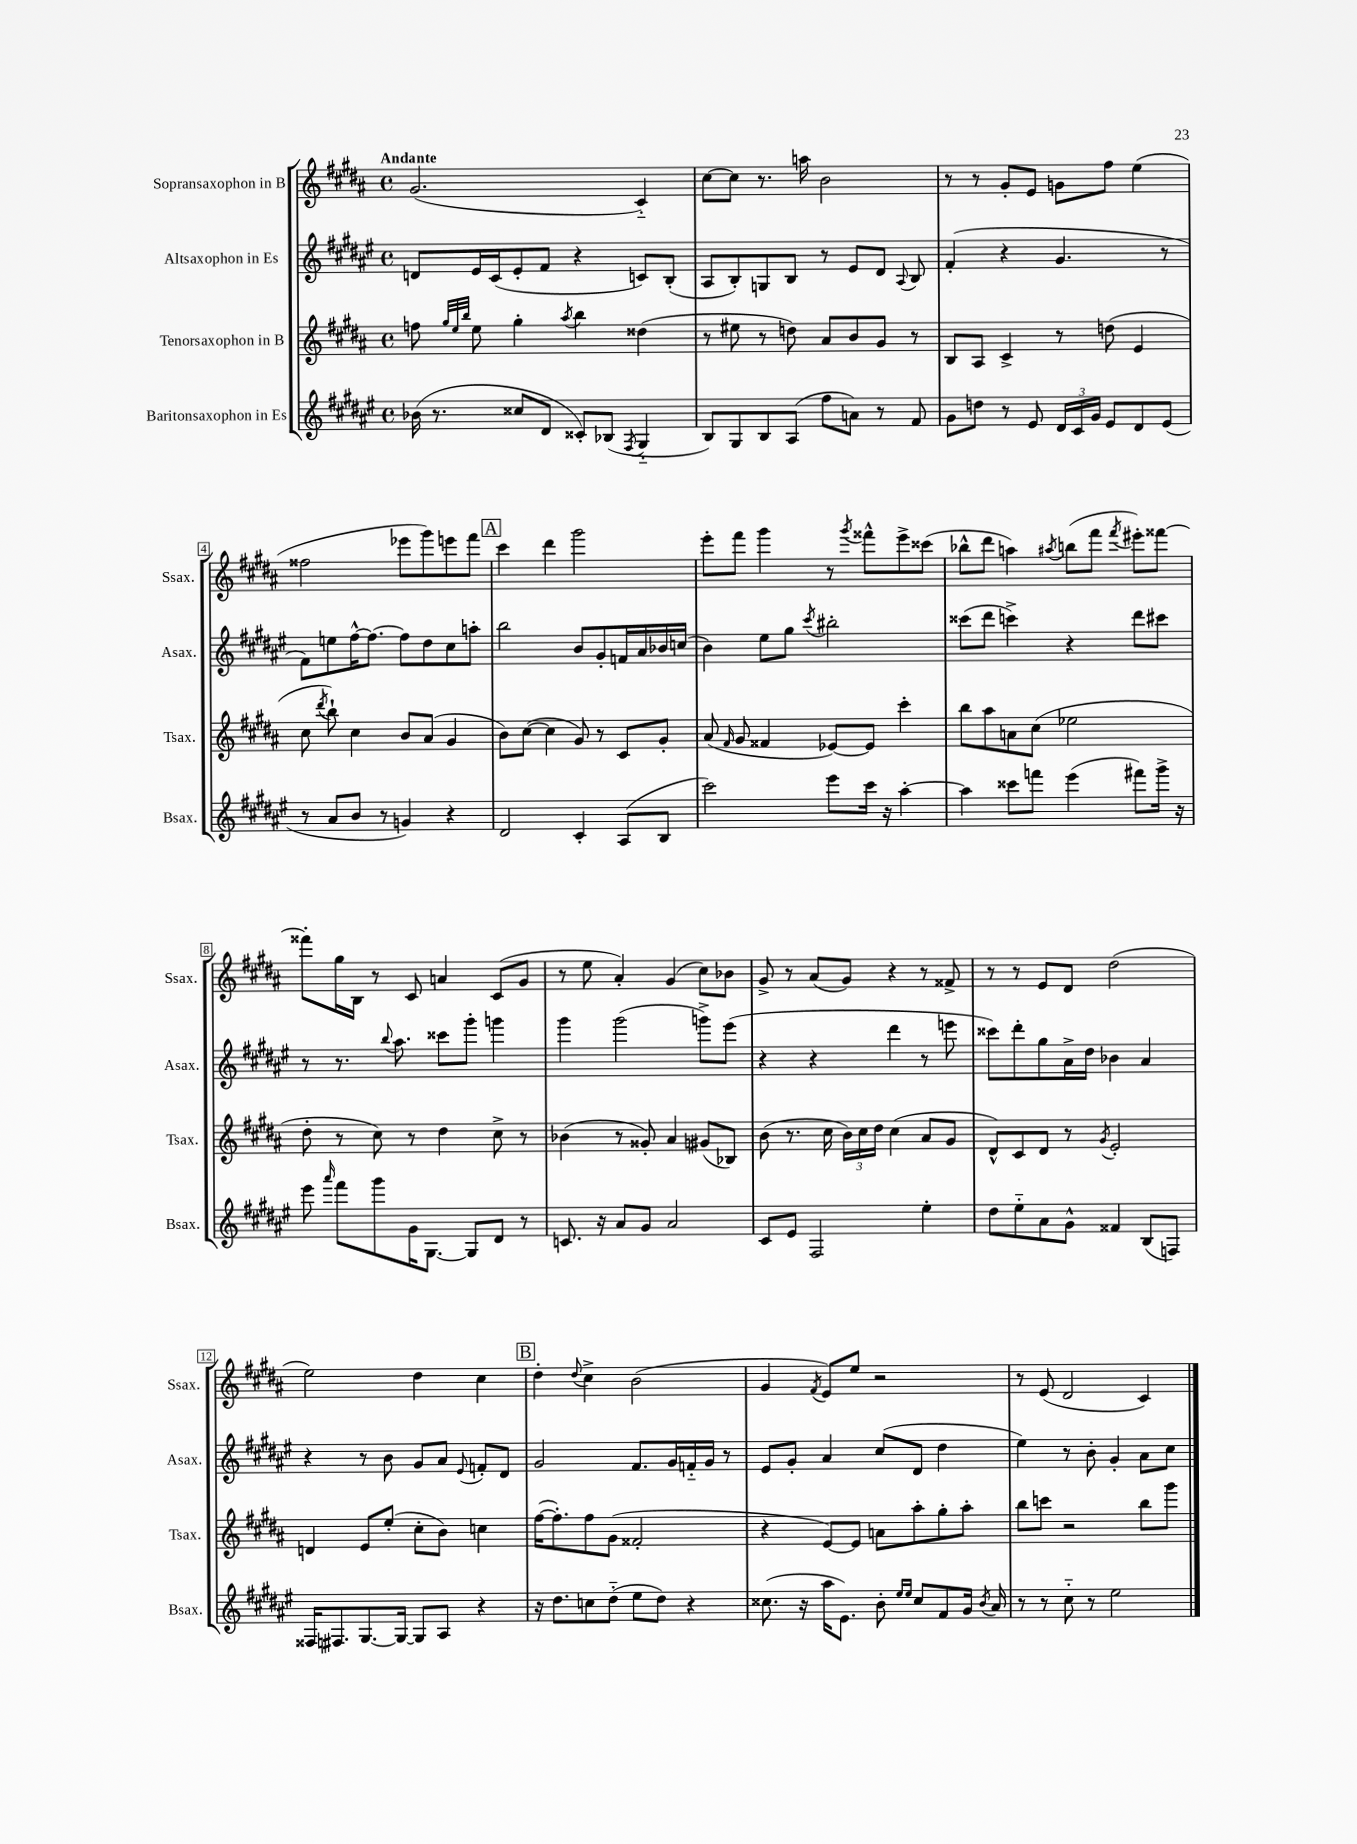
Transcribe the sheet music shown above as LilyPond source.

<<
\new StaffGroup <<
\new Staff = "s0" \with { instrumentName = "Sopransaxophon in B" shortInstrumentName = "Ssax." } {
    \clef treble \key b \major \defaultTimeSignature \time 4/4 \tempo "Andante"
    \autoBeamOff gis'2.( cis'4-_) |
    cis''8[~ cis''8] r8. a''16 b'2 |
    r8 r8 gis'8[-. e'8] g'8[ fis''8] e''4( |
    fisis''2 ees'''8[ gis'''8) e'''8 fis'''8] |
    \mark \markup { \box "A" } cis'''4 dis'''4 gis'''2 |
    e'''8[-. fis'''8] gis'''4 r8 \acciaccatura { gis'''8 } fisis'''8[-^ e'''8-> cisis'''8]( |
    bes''8[-^ dis'''8] a''4) \acciaccatura { ais''8 } b''8[( fis'''8] \acciaccatura { fis'''8 } eis'''8[-.) fisis'''8]~ |
    fisis'''8[-. gis''16 b16] r8 cis'8 a'4 cis'8[( gis'8] |
    r8 e''8 ais'4-.) gis'4( cis''8[) bes'8] |
    gis'8-> r8 ais'8[( gis'8]) r4 r8 fisis'8-> |
    r8 r8 e'8[ dis'8] dis''2( |
    e''2) dis''4 cis''4 |
    \mark \markup { \box "B" } dis''4-. \appoggiatura { dis''8 } cis''4-> b'2( |
    gis'4 \acciaccatura { fis'8 } e'8[) e''8] r2 |
    r8 e'8( dis'2 cis'4) \bar "|." |
}
\new Staff = "s1" \with { instrumentName = "Altsaxophon in Es" shortInstrumentName = "Asax." } {
    \clef treble \key fis \major \defaultTimeSignature \time 4/4
    \autoBeamOff d'8[ eis'16 cis'16( eis'8-. fis'8] r4 c'8[) b8]-.( |
    ais8[ b8-.) g8 b8] r8 eis'8[ dis'8] \appoggiatura { ais8 } b8 |
    fis'4-.( r4 gis'4. r8 |
    fis'8[) e''8 fis''16~-^ fis''8.]~ fis''8[ dis''8 cis''8 a''8]-. |
    \mark \markup { \box "A" } b''2 b'8[ gis'8-. f'16 ais'16 bes'16 c''16]( |
    b'4) eis''8[ gis''8] \acciaccatura { cis'''8 } bis''2-. |
    cisis'''8[( dis'''8] c'''4->) r4 dis'''8[ cis'''8] |
    r8 r8. \appoggiatura { b''8 } ais''8. cisis'''8[ gis'''8]-. g'''4 |
    gis'''4 gis'''2( g'''8[->) eis'''8]( |
    r4 r4 dis'''4 r8 e'''8 |
    cisis'''8[) dis'''8-. gis''8 ais'16-> dis''16] bes'4 ais'4 |
    r4 r8 b'8 gis'8[ ais'8] \appoggiatura { eis'8 } f'8[-. dis'8] |
    \mark \markup { \box "B" } gis'2 fis'8.[ gis'16 f'16-_ gis'16] r8 |
    eis'8[ gis'8]-. ais'4 cis''8[( dis'8] dis''4 |
    eis''4) r8 b'8-. gis'4-. ais'8[ cis''8] \bar "|." |
}
\new Staff = "s2" \with { instrumentName = "Tenorsaxophon in B" shortInstrumentName = "Tsax." } {
    \clef treble \key b \major \defaultTimeSignature \time 4/4
    \autoBeamOff f''8 \grace { gis''32[ e''32 b''32] } e''8 gis''4-. \acciaccatura { ais''8 } b''4 disis''4( |
    r8 eis''8 r8 d''8) ais'8[ b'8 gis'8] r8 |
    b8[ ais8] cis'4-> r8 d''8( e'4 |
    cis''8 \acciaccatura { dis'''8 } b''8-!) cis''4 b'8[ ais'8]( gis'4 |
    \mark \markup { \box "A" } b'8[) cis''8]~( cis''4 gis'8) r8 cis'8[ gis'8]-. |
    ais'8( \grace { fis'16 } gis'8 fisis'4 ees'8[~) ees'8] cis'''4-. |
    b''8[ ais''8 a'8 cis''8]( ees''2 |
    dis''8-. r8 cis''8) r8 dis''4 cis''8-> r8 |
    bes'4( r8 gisis'8-.) ais'4 gis'8[( bes8]) |
    b'8( r8. cis''16 \tuplet 3/2 { b'16[) cis''16 dis''16] } cis''4( ais'8[ gis'8] |
    dis'8[-^) cis'8 dis'8] r8 \acciaccatura { gis'8 } e'2-. |
    d'4 e'8[ e''8]-.( cis''8[-. b'8]) c''4 |
    \mark \markup { \box "B" } fis''16[~( fis''8.-.) fis''8 gis'8]( fisis'2-. |
    r4 e'8[~) e'8] a'8[ ais''8-. gis''8-. ais''8]-. |
    b''8[ c'''8] r2 b''8[ gis'''8] \bar "|." |
}
\new Staff = "s3" \with { instrumentName = "Baritonsaxophon in Es" shortInstrumentName = "Bsax." } {
    \clef treble \key fis \major \defaultTimeSignature \time 4/4
    \autoBeamOff bes'16( r8. cisis''8[ dis'8] cisis'8[-.) bes8]( \acciaccatura { fis8 } gis4-_ |
    b8[) gis8 b8 ais8]( fis''8[ a'8]) r8 fis'8 |
    gis'8[ d''8] r8 eis'8 \tuplet 3/2 { dis'16[ cis'16 gis'16] } eis'8[ dis'8 eis'8]( |
    r8 ais'8[ b'8] r8 g'4) r4 |
    \mark \markup { \box "A" } dis'2 cis'4-. ais8[( b8] |
    cis'''2) eis'''8[ cis'''16] r16 ais''4~-. |
    ais''4 cisis'''8[ f'''8] eis'''4( fis'''8[) gis'''16]-> r16 |
    eis'''8 \grace { ais'''16 } fis'''8[ gis'''8 gis'16 gis8.]~ gis8[ dis'8] r8 |
    c'8. r16 ais'8[ gis'8] ais'2 |
    cis'8[ eis'8] fis2 eis''4-. |
    dis''8[ eis''8-_ ais'8 gis'8]-^ fisis'4 b8[( f8]) |
    fisis16[ fis8. gis8.~ gis16]~ gis8[ ais8] r4 |
    \mark \markup { \box "B" } r16 dis''8.[ c''8 dis''8]-_( eis''8[ dis''8]) r4 |
    cisis''8.( r16 ais''16[ eis'8.]) b'8-. \grace { eis''16[ eis''16] } cisis''8[ fis'8 gis'16] \acciaccatura { b'8 } ais'16 |
    r8 r8 cis''8-_ r8 eis''2 \bar "|." |
}
>>
>>
\layout { \context { \Score \override BarNumber.stencil = #(make-stencil-boxer 0.1 0.3 ly:text-interface::print) } }
